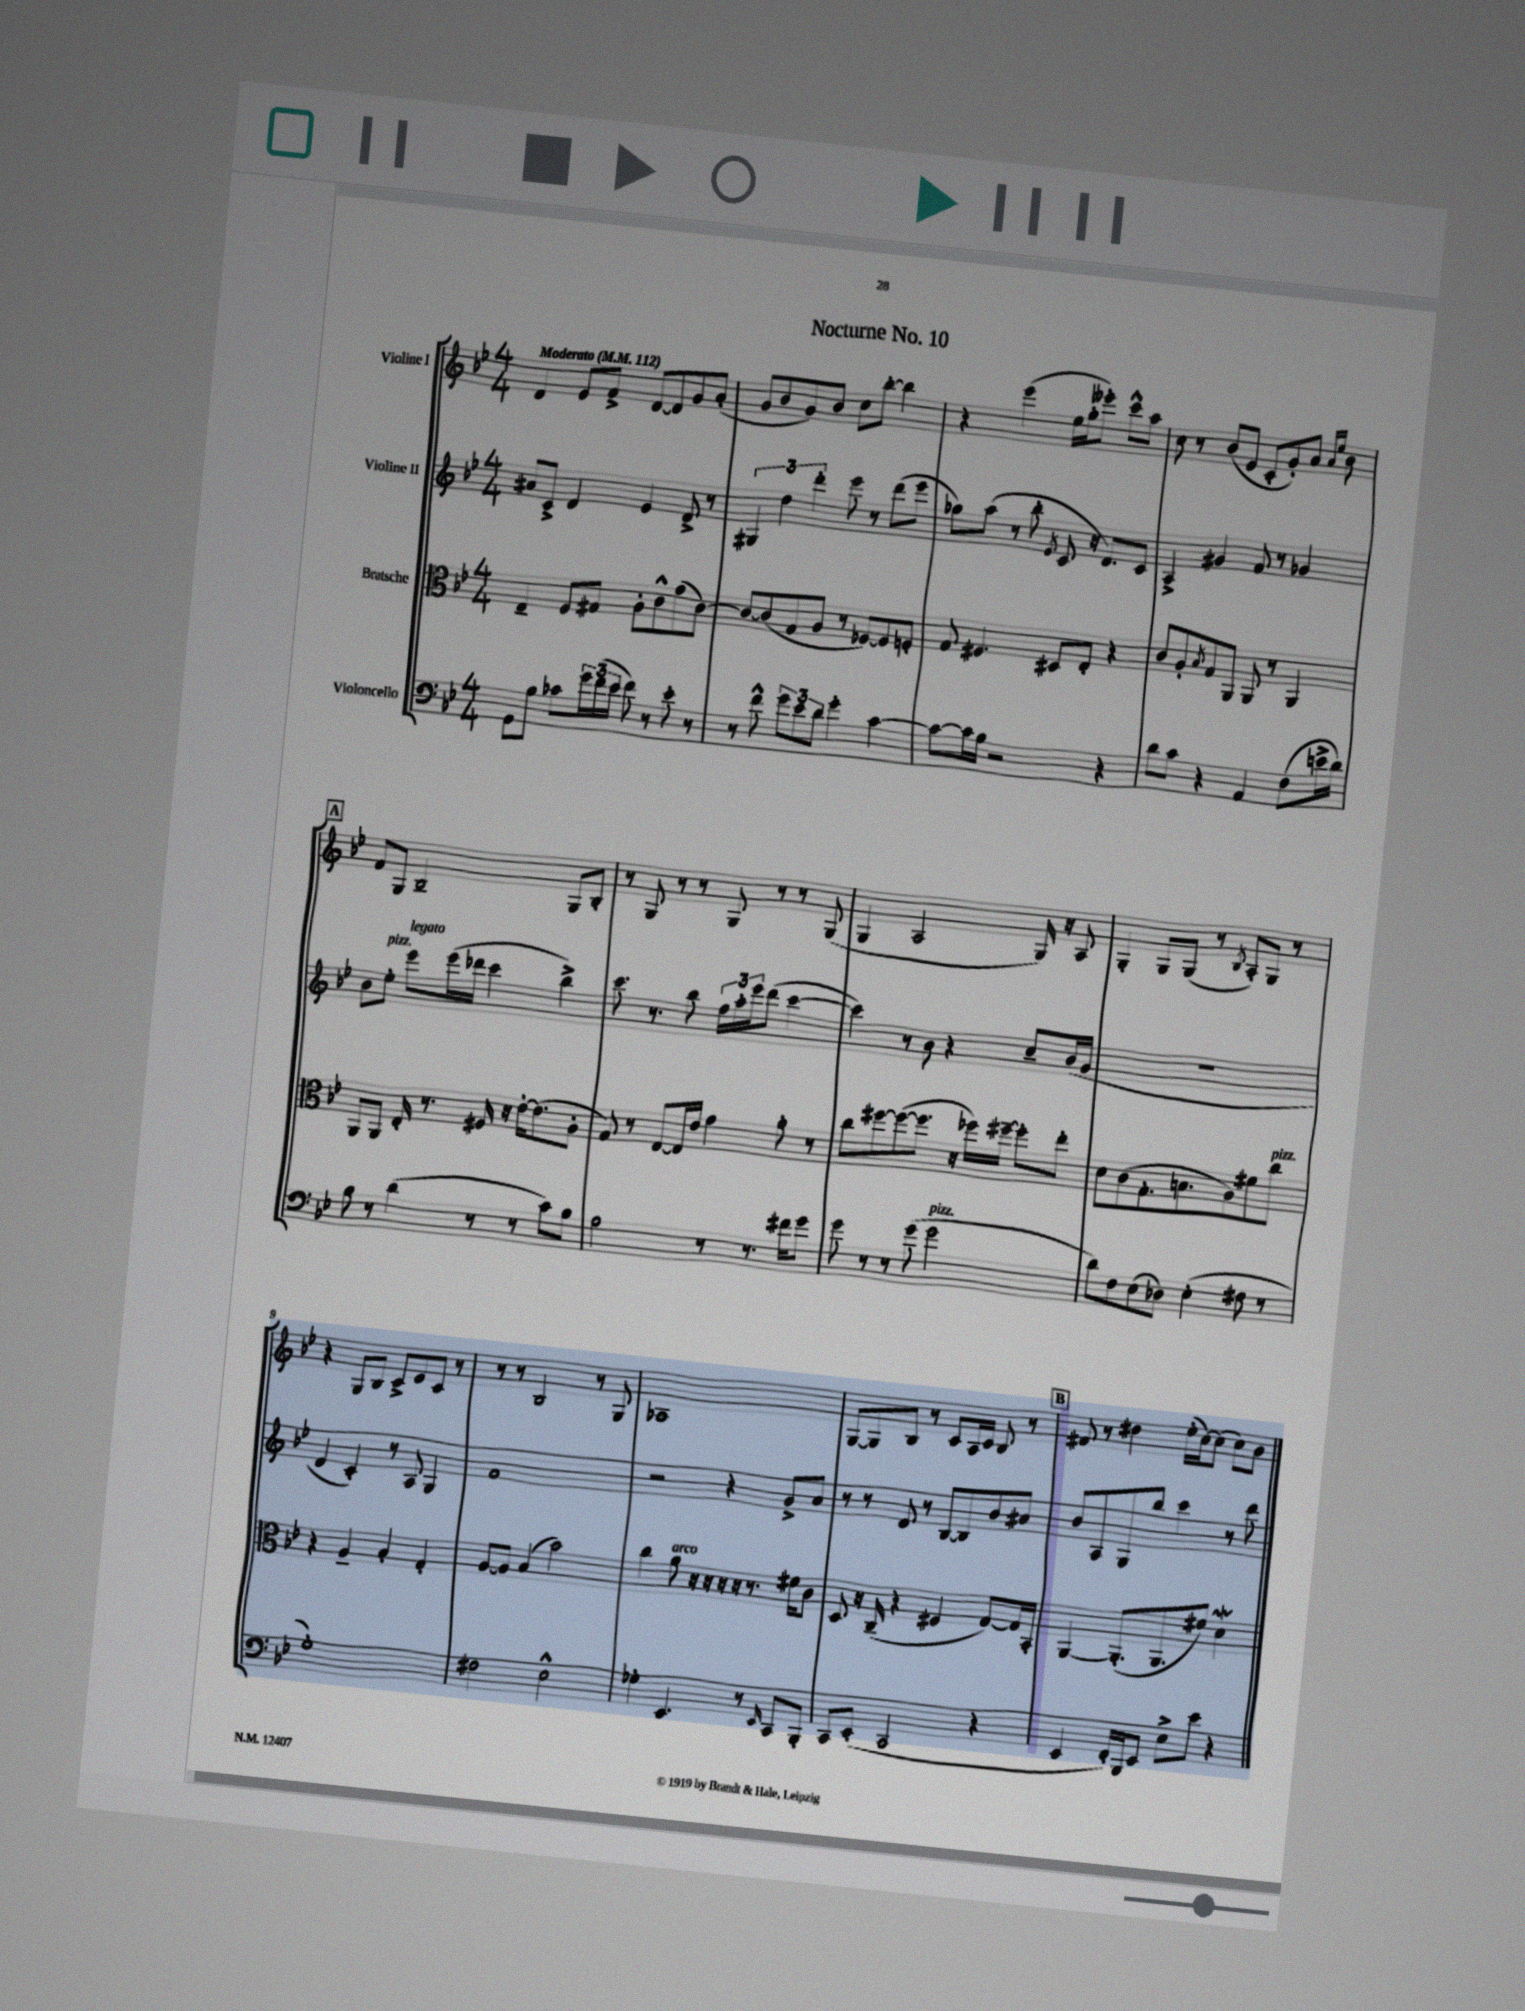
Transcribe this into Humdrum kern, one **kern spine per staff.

**kern	**kern	**kern	**kern
*staff4	*staff3	*staff2	*staff1
*clefF4	*clefC3	*clefG2	*clefG2
*k[b-e-]	*k[b-e-]	*k[b-e-]	*k[b-e-]
*M4/4	*M4/4	*M4/4	*M4/4
*MM112	*MM112	*MM112	*MM112
8GG	4E-~	8a#	4d
8B-	.	8c^	.
8c-	8F	4d	8e-
24g	8G#	.	8f^
(24f	.	.	.
24e-	.	.	.
8f)	8A'	4e-	[8d
8r	8c^^	.	8d]
8e-'	(8g	8d^	8g
8r	[8c)	8r	(8a'
=	=	=	=
8r	8c_	6G#	8g
8f^^	(8c]	.	8b-
.	.	6dd	.
12g	8G	.	8g)
12e-	.	6ddd'	.
.	8A	.	8b-
12d	.	.	.
4g'	8r	8eee-	8cc
.	[8F-)	8r	[8bb-'
[4c	8F-]	(8ddd	4bb-]
.	8F'	8eee-	.
=	=	=	=
8c_	8G	8gg-)	4r
16c]	4.F#	(8aa	.
16B-	.	.	.
2r	.	8r	(4eee-
.	.	8bb-'	.
.	.	8qe-	.
.	8D#	8c	16ee-
.	.	.	16gg'
.	8E-'	16r	8eee--')
.	.	8.d)	.
4r	4r	.	8ccc^^
.	.	8c	8aa
=	=	=	=
8d	8c	4A^	8cc
8c	8A'	.	8r
.	8qB-	.	.
4r	8G	4g#	(8b-
.	8AA	.	8e-
4AA	8AA	8f	8c'
.	8r	8r	8g')
(8F	4AA	4g-	8a
.	.	.	16qqa
.	.	.	16qqee-
16e^	.	.	8b-
16d)	.	.	.
=	=	=	=
8B-	8AA	8b-	8f
8r	8AA	8ee-'	8G
(4d	16E-'	8eee-	2B-~
.	8.r	.	.
.	.	(16eee-	.
.	.	16ddd-	.
8r	16F#	4ccc	.
.	16r	.	.
8r	[16e-'	.	.
.	(8.e-]	.	.
8c)	.	4bb-^)	8G
8B-	8A'	.	8B-'
=	=	=	=
2A	8G)	8.ccc	8r
.	8r	.	8G
.	.	8.r	.
.	[8E-	.	8r
.	16E-]	8bb-	8r
.	16e-	.	.
8r	4g	24ff	8G
.	.	24aa'	.
.	.	24eee-	.
8.r	.	(8ddd	8r
.	8a'	[4ccc	8r
16f#	.	.	.
8g	8r	.	(8G
=	=	=	=
8g	8cc	4ccc])	4G
8r	[8ff#	.	.
8r	(8ff#_	8r	2A
(8g	8.ff#]	8b-	.
2g	.	4r	.
.	16r	.	.
.	16ff-)	.	.
.	[16ff#~	.	.
.	8ff#']	8cc~	16G)
.	.	.	16r
.	8ee-'	(16b-	8A
.	.	16g	.
=	=	=	=
8d)	8d	1r	4G'
8F	(8c	.	.
(8E-	8.G'	.	8G
8D-)	.	.	(8G
.	8.B	.	.
(4E-'	.	.	8r
.	.	.	8qB-
.	8A)	.	8A')
8F#	8f#	.	8G
8r	8cc	.	8r
=	=	=	=
1G')	4r	4d	4r
.	4A~	4c')	8G
.	.	.	8B-
.	4B-'	8r	8c^
.	.	8A	8e-
.	4G'	4G	8c
.	.	.	8r
=	=	=	=
2F#	[8A	1f	8r
.	8A]	.	8r
.	(4B-	.	2B-
2E-^^	2b-)	.	.
.	.	.	8r
.	.	.	8G
=	=	=	=
4G-'	4cc	2r	1A-
4.EE-	8a	.	.
.	16r	.	.
.	16r	.	.
.	16r	4r	.
.	16r	.	.
8r	8.r	.	.
16qqEE-	.	.	.
8CC	.	8g^	.
.	16f#	.	.
8BBB-'	8c	8a	.
=	=	=	=
8CC	8D	8r	[8G
(8EE-'	16r	8r	8G]
.	(16C~	.	.
2CC	4r	8d	8B-
.	.	8r	8r
.	4F#	[8B-	8c
.	.	8B-]	16A
.	.	.	16c
4r	[8G)	8b-	8B-
.	16G]	8a#	8r
.	16BB-'	.	.
=	=	=	=
4EE-	[4AA	8b-	8f#
.	.	8A	8r
16FF')	(8.AA']	8G	4dd#
16BBB-	.	.	.
8EE-	.	8bb-	.
.	8.AA	.	.
8E-^	.	4ccc	(16ee-'
.	.	.	[16cc)
8e-	8f#)	.	(8cc]
4r	4d	8r	8cc)
.	.	8ddd	8b-
==	==	==	==
*-	*-	*-	*-
